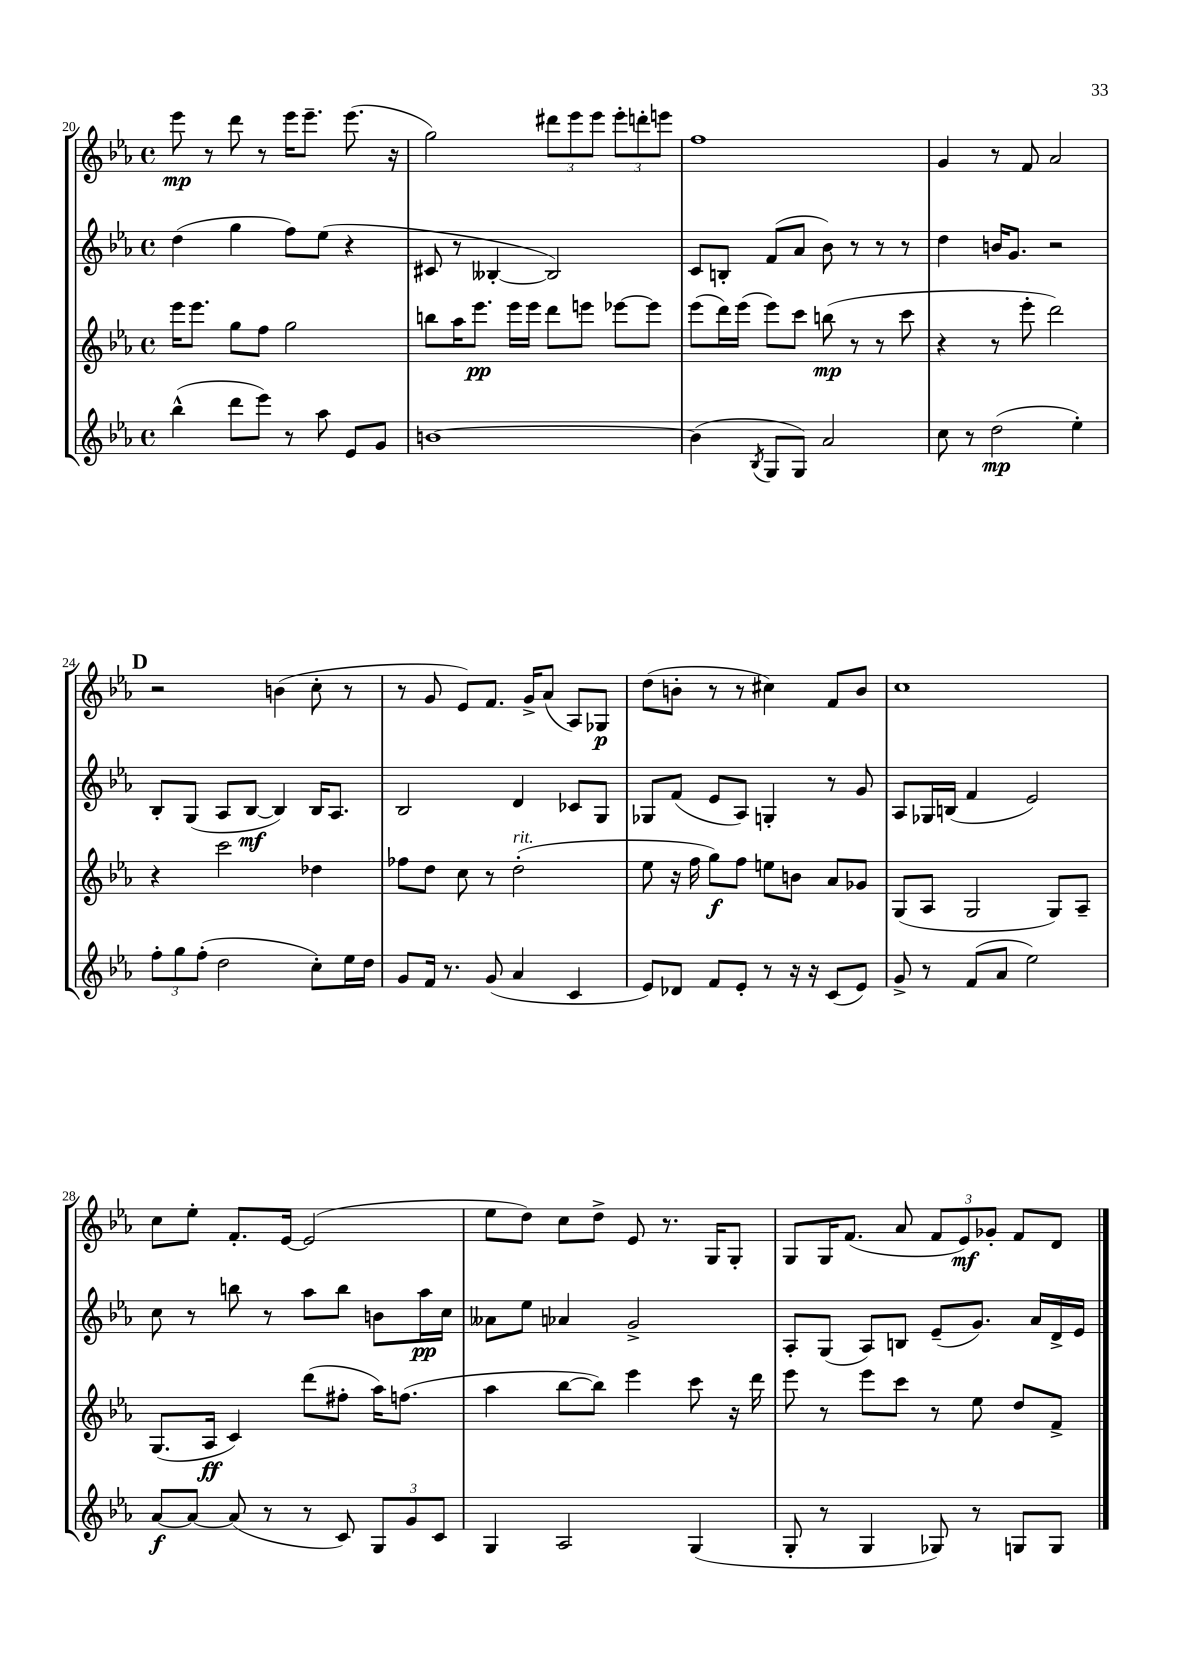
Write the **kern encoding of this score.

**kern	**kern	**kern	**kern
*staff4	*staff3	*staff2	*staff1
*clefG2	*clefG2	*clefG2	*clefG2
*k[b-e-a-]	*k[b-e-a-]	*k[b-e-a-]	*k[b-e-a-]
*M4/4	*M4/4	*M4/4	*M4/4
*met(c)	*met(c)	*met(c)	*met(c)
(4bb-^^	16eee-	(4dd	8eee-
.	8.eee-	.	.
.	.	.	8r
8ddd	8gg	4gg	8ddd
8eee-)	8ff	.	8r
8r	2gg	8ff)	16eee-
.	.	.	8.eee-~
8aa-	.	(8ee-	.
8e-	.	4r	(8.eee-
8g	.	.	.
.	.	.	16r
=	=	=	=
[1b	8bb	8c#	2gg)
.	16aa-	8r	.
.	8.eee-	.	.
.	.	[4B--'	.
.	16eee-	.	.
.	16eee-	.	.
.	8ddd	2B--])	12ddd#
.	.	.	12eee-
.	8eee	.	.
.	.	.	12eee-
.	[8eee-	.	12eee-'
.	.	.	12ddd'
.	8eee-]	.	.
.	.	.	12eee
=	=	=	=
(4b]	(8eee-	8c	1ff
.	16ddd)	8B'	.
.	(16eee-	.	.
8qB-	.	.	.
8G	8eee-)	(8f	.
8G)	8ccc	8a-	.
2a-	(8bb	8b-)	.
.	8r	8r	.
.	8r	8r	.
.	8ccc	8r	.
=	=	=	=
8cc	4r	4dd	4g
8r	.	.	.
(2dd	8r	16b	8r
.	.	8.g	.
.	8eee-'	.	8f
.	2ddd)	2r	2a-
4ee-')	.	.	.
=	=	=	=
12ff'	4r	8B-'	2r
12gg	.	.	.
.	.	(8G	.
(12ff'	.	.	.
2dd	2ccc	8A-	.
.	.	[8B-	.
.	.	4B-])	(4b
8cc')	4dd-	16B-	8cc'
.	.	8.A-	.
16ee-	.	.	8r
16dd	.	.	.
=	=	=	=
8g	8ff-	2B-	8r
16f	8dd	.	8g
8.r	.	.	.
.	8cc	.	8e-)
(8g	8r	.	8.f
4a-	(2dd'	4d	.
.	.	.	16g^
.	.	.	(8a-
4c	.	8c-	8A-)
.	.	8G	8G-
=	=	=	=
8e-)	8ee-	8G-	(8dd
8d-	16r	(8f	8b'
.	16ff	.	.
8f	8gg)	8e-	8r
8e-'	8ff	8A-)	8r
8r	8ee	4G'	4cc#)
16r	8b	.	.
16r	.	.	.
(8c	8a-	8r	8f
8e-)	8g-	8g	8b
=	=	=	=
8g^	(8G	8A-	1cc
8r	8A-	16G-	.
.	.	(16B	.
(8f	2G	4f	.
8a-	.	.	.
2ee-)	.	2e-)	.
.	8G)	.	.
.	8A-~	.	.
=	=	=	=
[8a-	(8.G	8cc	8cc
8a-_	.	8r	8ee-'
.	16A-	.	.
(8a-]	4c)	8bb	8.f'
8r	.	8r	.
.	.	.	[16e-
8r	(8ddd	8aa-	(2e-]
8c)	8ff#'	8bb	.
12G	16aa-)	8b	.
.	(8.ff	.	.
12g	.	.	.
.	.	16aa-	.
12c	.	.	.
.	.	16cc	.
=	=	=	=
4G	4aa-	8a--	8ee-
.	.	8ee-	8dd)
2A-	[8bb-	4a-	8cc
.	8bb-])	.	8dd^
.	4eee-	2g^	8e-
.	.	.	8.r
(4G	8ccc	.	.
.	.	.	16G
.	16r	.	8G'
.	16ddd	.	.
=	=	=	=
8G'	8eee-	8A-'	8G
8r	8r	(8G	16G
.	.	.	(8.f
4G	8eee-	8A-)	.
.	8ccc	8B	8a-
8G-)	8r	(8e-~	12f
.	.	.	12e-)
8r	8ee-	8.g)	.
.	.	.	12g-'
8G	8dd	.	8f
.	.	16a-	.
8G	8f^	16d^	8d
.	.	16e-	.
==	==	==	==
*-	*-	*-	*-
